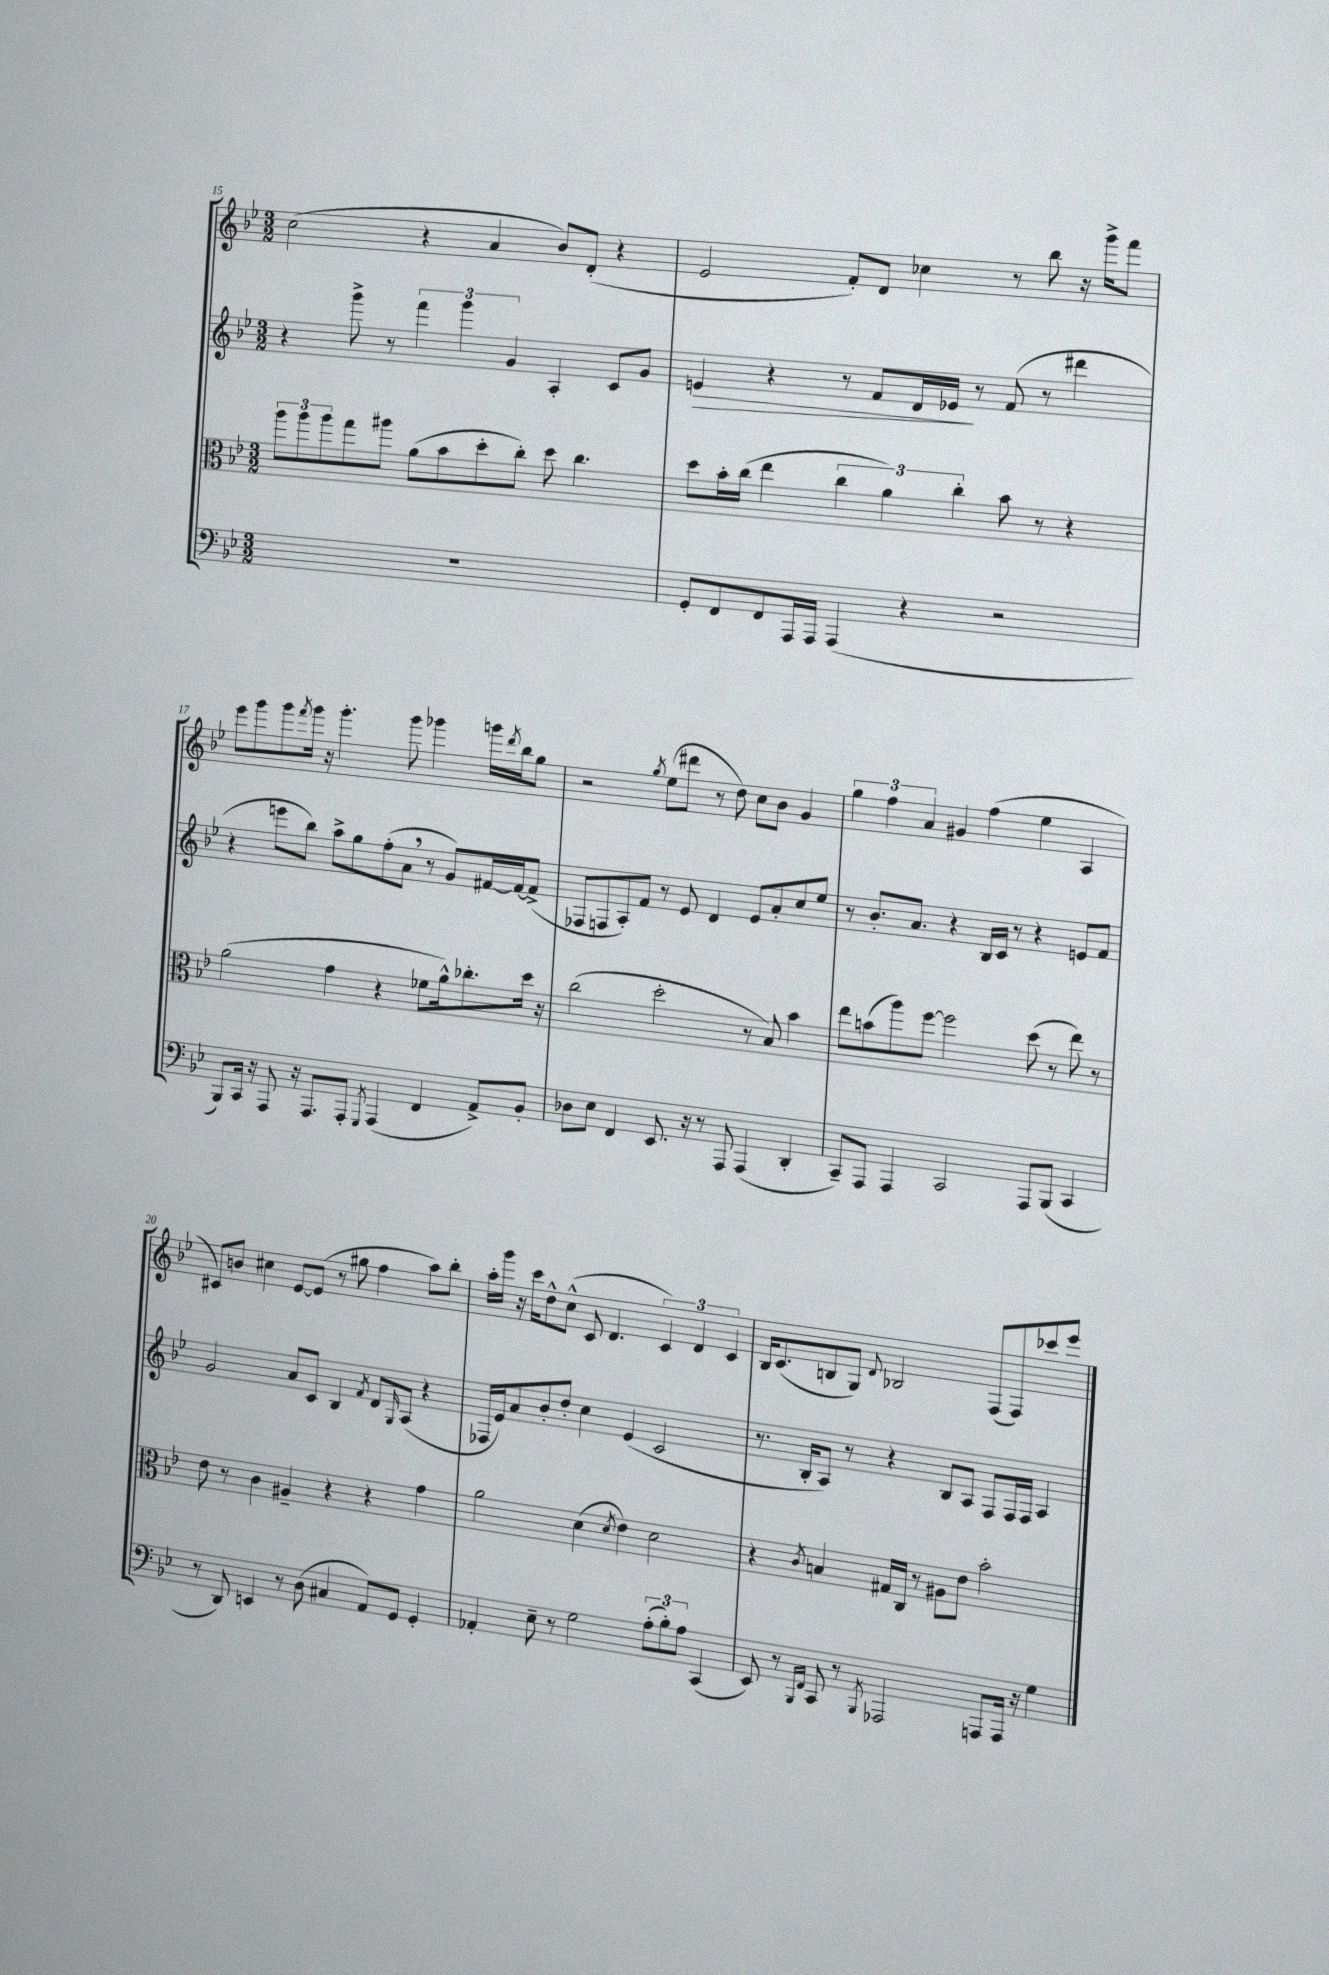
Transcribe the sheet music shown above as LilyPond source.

<<
\new StaffGroup <<
\new Staff = "s0" {
    \clef treble \key bes \major \numericTimeSignature \time 3/2
    c''2( r4 a'4 bes'8) d'8-.( r4 |
    ees'2 f'8-.) d'8 ces''4 r8 bes''8 r16 g'''16-> f'''8 |
    ees'''8 g'''8 g'''8 \acciaccatura { f'''8 } g'''16 r16 g'''4.-. g'''8 ges'''4 g'''16 \acciaccatura { d'''8 } bes''16 g''8 |
    r2 \acciaccatura { g''8 } ees''8( dis'''8 r8 d''8) c''8 bes'8 g'4 |
    \tuplet 3/2 { g''4 f''4 a'4 } gis'4 f''4( ees''4 a4 |
    cis'8) b'8 cis''4 ees'8~ ees'8( r8 gis''8 f''4 a''8) bes''8-. |
    a''16-. g'''16 r16 c'''16 d''8-^ c''8-^( c'8 d'4. \tuplet 3/2 { c'4) d'4 c'4 } |
    bes16 c'8.( b8 g8) \appoggiatura { d'8 } bes2 f8( f8) ces'''8 ees'''8 \bar "|." |
}
\new Staff = "s1" {
    \clef treble \key bes \major \numericTimeSignature \time 3/2
    r4 g'''8-> r8 \tuplet 3/2 { f'''4 g'''4 g'4 } a4-. c'8 g'8 |
    e'4\> r4 r8 f'8 d'16 ees'16\! r8 f'8( r8 dis'''4 |
    r4 e'''8 bes''8) a''8-> g''8 f''8-.( a'8 \breathe r8 g'8) fis'16~ fis'16~ fis'8->( |
    fes8 f8 a8-.) f'8 r8 ees'8 d'4 ees'8 a'8-. c''8 ees''8 |
    r8 bes'8.-. a'8. r4 bes16 c'16 r8 r4 e'8 f'8 |
    g'2 a'8 c'8 bes4 \acciaccatura { f'8 } d'8 \grace { g16 } a8( r4 |
    fes16 ees'16) a'8 bes'8-. d''8-. c''4 ees'4( c'2 |
    r8. bes16-. a8) r8 r4 bes8 a8 f8 f16 f16 a4 \bar "|." |
}
\new Staff = "s2" {
    \clef alto \key bes \major \numericTimeSignature \time 3/2
    \tuplet 3/2 { a''8 a''8 a''8 } g''8 ais''8 a'8( bes'8 d''8-. c''8-.) d''8 c''4. |
    d''8 bes'16-. c''16( ees''4 \tuplet 3/2 { c''4 a'4) c''4-. } bes'8 r8 r4 |
    a'2( g'4 r4 fes'8 a'16-^) ces''8.-. d''16 r16 |
    c''2( d''2-. r8 bes8) bes'4 |
    ees''8 b'8( a''8) f''8~ f''2 d''8( r8 ees''8) r8 |
    ees'8 r8 c'4 ais4-- r4 r4 g'4 |
    a'2 d'4( \acciaccatura { d'8 } ees'4) d'2 |
    r4 \acciaccatura { c'8 } b4 gis16 c16 r8 ais8 ees'8 bes'2-. \bar "|." |
}
\new Staff = "s3" {
    \clef bass \key bes \major \numericTimeSignature \time 3/2
    R1. |
    g,8-. f,8 f,8 a,,16 a,,16 a,,4( r4 r2 |
    bes,,8) c,16 r16 a,,8 r16 a,,8. a,,8-. \acciaccatura { g,,8 } a,,4( f,4 a,8->) bes,8-. |
    des8 ees8 f,4 ees,8. r16 r8 a,,8 a,,4( d,4-. |
    c,8--) a,,8 a,,4 c,2 a,,8 bes,,8( c,4 |
    r8 d,8) e,4 r8 d8( cis4 a,8) g,8 g,4-. |
    aes,4-. ees8-- r8 g2 \tuplet 3/2 { a8-.( bes8-.) a8 } c,4( |
    ees,8) r8 \grace { bes,,16 f,16 } c,8 r8 \acciaccatura { bes,,8 } aes,,2 a,,8 a,,16 r16 g4 \bar "|." |
}
>>
>>
\layout { \context { \Score currentBarNumber = #15 } }
